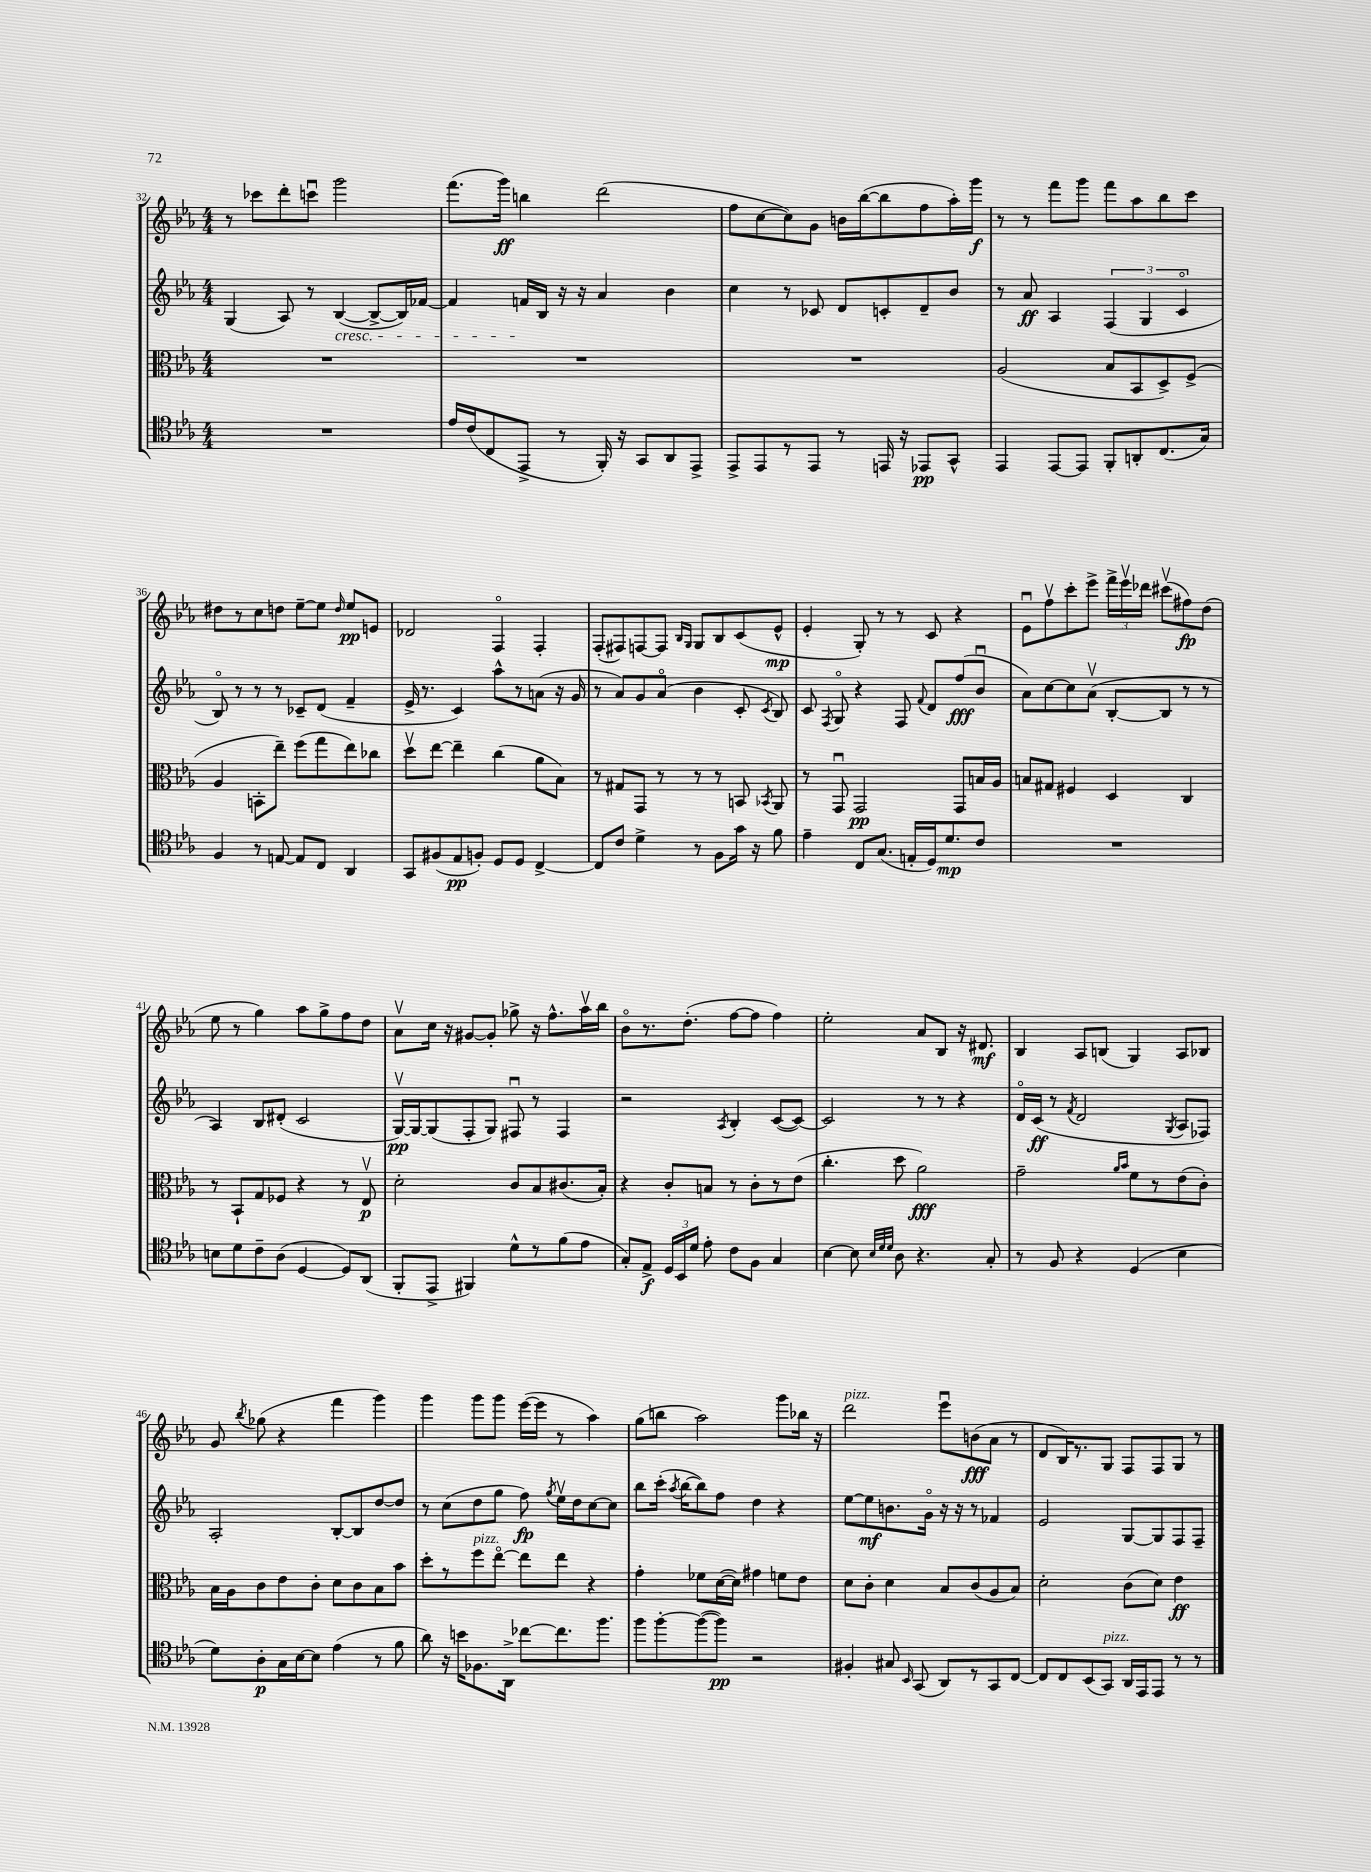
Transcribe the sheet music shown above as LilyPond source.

<<
\new StaffGroup <<
\new Staff = "s0" {
    \clef treble \key ees \major \numericTimeSignature \time 4/4
    \autoBeamOff r8 ces'''8[ d'''8-. c'''8]\downbow g'''2 |
    f'''8.[( g'''16]\ff) b''4 d'''2( |
    f''8[ c''8~ c''8) g'8] b'16[ bes''16~( bes''8 f''8 aes''16-.) g'''16]\f |
    r8 r8 f'''8[ g'''8] f'''8[ aes''8 bes''8 c'''8] |
    dis''8[ r8 c''8 d''8] ees''8[~-- ees''8] \grace { d''16 } ees''8[\pp e'8] |
    des'2 f4\flageolet f4-. |
    f8[-.( fis8) f8~ f8] \grace { bes16[ g16] } g8[ bes8 c'8( ees'8]-^\mp |
    ees'4-. g8-.) r8 r8 c'8 r4 |
    ees'8[\downbow f''8\upbow c'''8-. ees'''8]-> \tuplet 3/2 { f'''16[-> ees'''16\upbow des'''16] } cis'''8[\upbow( fis''8\fp) d''8]( |
    ees''8 r8 g''4) aes''8[ g''8-> f''8 d''8] |
    aes'8[\upbow c''16] r16 gis'8[~ gis'8]-. ges''8-> r16 f''8.[-^ aes''16\upbow bes''16] |
    bes'8[\flageolet r8. d''8.]-.( f''8[~ f''8] f''4) |
    ees''2-. aes'8[ bes8] r16 dis'8.\mf |
    bes4 aes8[ b8]( g4) aes8[ bes8] |
    g'8 \acciaccatura { bes''8 } ges''8( r4 f'''4 g'''4) |
    g'''4 g'''8[ g'''8] ees'''16[~( ees'''16] r8 aes''4) |
    g''8[( b''8] aes''2) g'''8[ bes''16] r16 |
    d'''2^\markup { \italic "pizz." } ees'''8[\downbow b'8\fff( aes'8] r8 |
    d'8[ bes16) r8. g8] f8[ f8 g8] r8 \bar "|." |
}
\new Staff = "s1" {
    \clef treble \key ees \major \numericTimeSignature \time 4/4
    \autoBeamOff g4( aes8) r8 bes4~\cresc( bes8[~-> bes16) fes'16]~ |
    fes'4 f'16[\! bes16] r16 r16 aes'4 bes'4 |
    c''4 r8 ces'8 d'8[ c'8-. d'8-- bes'8] |
    r8 aes'8\ff aes4 \tuplet 3/2 { f4( g4 c'4\flageolet } |
    bes8\flageolet) r8 r8 r8 ces'8[-- d'8]( f'4-- |
    ees'16-> r8. c'4) aes''8[-^ r8 a'8]( r16 g'16 |
    r8 aes'8[) g'8 aes'8]\flageolet( bes'4 c'8-. \acciaccatura { c'8 } bes8) |
    c'8 \acciaccatura { f8 } g8\flageolet r4 f8 \appoggiatura { f'8 } d'8[ f''8\fff( bes'8]\downbow |
    aes'8[) c''8~ c''8 aes'8]\upbow( bes8[~-. bes8] r8 r8 |
    aes4) bes8[ dis'8]-.( c'2 |
    g16[~\upbow\pp) g16~ g8( f8-. g8]) fis8\downbow r8 fis4 |
    r2 \acciaccatura { aes8 } bes4-. c'8[~( c'8]~) |
    c'2 r8 r8 r4 |
    d'16[\flageolet c'16]\ff( r8 \acciaccatura { f'8 } d'2 \acciaccatura { g8 } aes8[ fes8]) |
    aes2-. bes8[~-. bes8 d''8~ d''8] |
    r8 c''8[( d''8 g''8] f''8\fp) \acciaccatura { g''8 } ees''16[\upbow d''16 c''8~ c''8] |
    bes''8[ c'''16]-.( \acciaccatura { aes''8 } bes''16[~ bes''8) f''8] d''4 r4 |
    ees''8[~ ees''8\mf b'8. g'16]\flageolet r16 r16 r8 fes'4 |
    ees'2 g8[~ g8 f8 f8]-- \bar "|." |
}
\new Staff = "s2" {
    \clef alto \key ees \major \numericTimeSignature \time 4/4
    \autoBeamOff R1 |
    R1 |
    R1 |
    aes2( bes8[ bes,8 d8->) f8]->( |
    aes4 b,8[-. ees''8]--) f''8[( g''8 ees''8) ces''8] |
    d''8[\upbow ees''8]~ ees''4-- c''4( aes'8[ bes8]) |
    r8 gis8[ g,8] r8 r8 r8 b,8 \acciaccatura { bes,8 } aes,8 |
    r8 g,8\downbow g,2\pp g,8[ b16 aes16] |
    b8[ gis8] fis4 d4 c4 |
    r8 bes,8[-! g8 fes8] r4 r8 ees8\upbow\p |
    d'2-. c'8[ bes8 cis'8.( bes16]-.) |
    r4 c'8[-. b8] r8 c'8[-. r8 ees'8]( |
    c''4.-. d''8 aes'2\fff) |
    g'2-- \grace { aes'16[ bes'16] } f'8[ r8 ees'8( c'8]-.) |
    bes16[ aes16 c'8 ees'8 c'8]-. d'8[ c'8 bes8 bes'8] |
    d''8[-. r8 f''8^\markup { \italic "pizz." } ees''8]~\flageolet ees''8[ ees''8] r4 |
    g'4-. fes'8[ d'16~( d'16]) gis'4 f'8[ ees'8] |
    d'8[ c'8]-. d'4 bes8[ c'8( aes8 bes8]) |
    d'2-. c'8[( d'8]) ees'4\ff \bar "|." |
}
\new Staff = "s3" {
    \clef tenor \key ees \major \numericTimeSignature \time 4/4
    \autoBeamOff R1 |
    ees'16[ c'16( c8 ees,8]-> r8 f,16-.) r16 g,8[ aes,8 ees,8]-> |
    ees,8[-> ees,8 r8 ees,8] r8 e,16 r16 ees,8[\pp g,8]-^ |
    ees,4 ees,8[~ ees,8] f,8[-. a,8-. c8.( g16]) |
    f4 r8 e8~ e8[ c8] aes,4 |
    g,8[ fis8( ees8\pp f8]-.) d8[ d8] c4~-> |
    c8[ c'8] d'4-> r8 f8[ g'16] r16 f'8 |
    ees'4-- c8[ g8.]( e16[-. d16) d'8.\mp c'8] |
    R1 |
    b8[ d'8 c'8-- aes8]( d4~ d8[) aes,8]( |
    f,8[-. ees,8]-> fis,4) d'8[-^ r8 f'8( ees'8] |
    g8[-.) ees8]->\f \tuplet 3/2 { d16[ bes,16 d'16] } ees'8-. c'8[ f8] g4 |
    bes4~ bes8 \grace { bes32[ d'32 d'32] } aes8 r4. g8-. |
    r8 f8 r4 d4( bes4 |
    d'8[) aes8-.\p g16 bes16~ bes8] ees'4( r8 f'8 |
    aes'8) r16 b'16[ fes8. aes,16]-> ces''8[~ ces''8. f''8.] |
    f''8[ f''8~-. f''8~( f''8]\pp) r2 |
    fis4-. gis8 \grace { bes,16 } g,8( aes,8[) r8 g,8 c8]~ |
    c8[ c8 bes,8( g,8]^\markup { \italic "pizz." }) aes,16[ ees,16 ees,8] r8 r8 \bar "|." |
}
>>
>>
\layout { \context { \Score currentBarNumber = #32 } }
